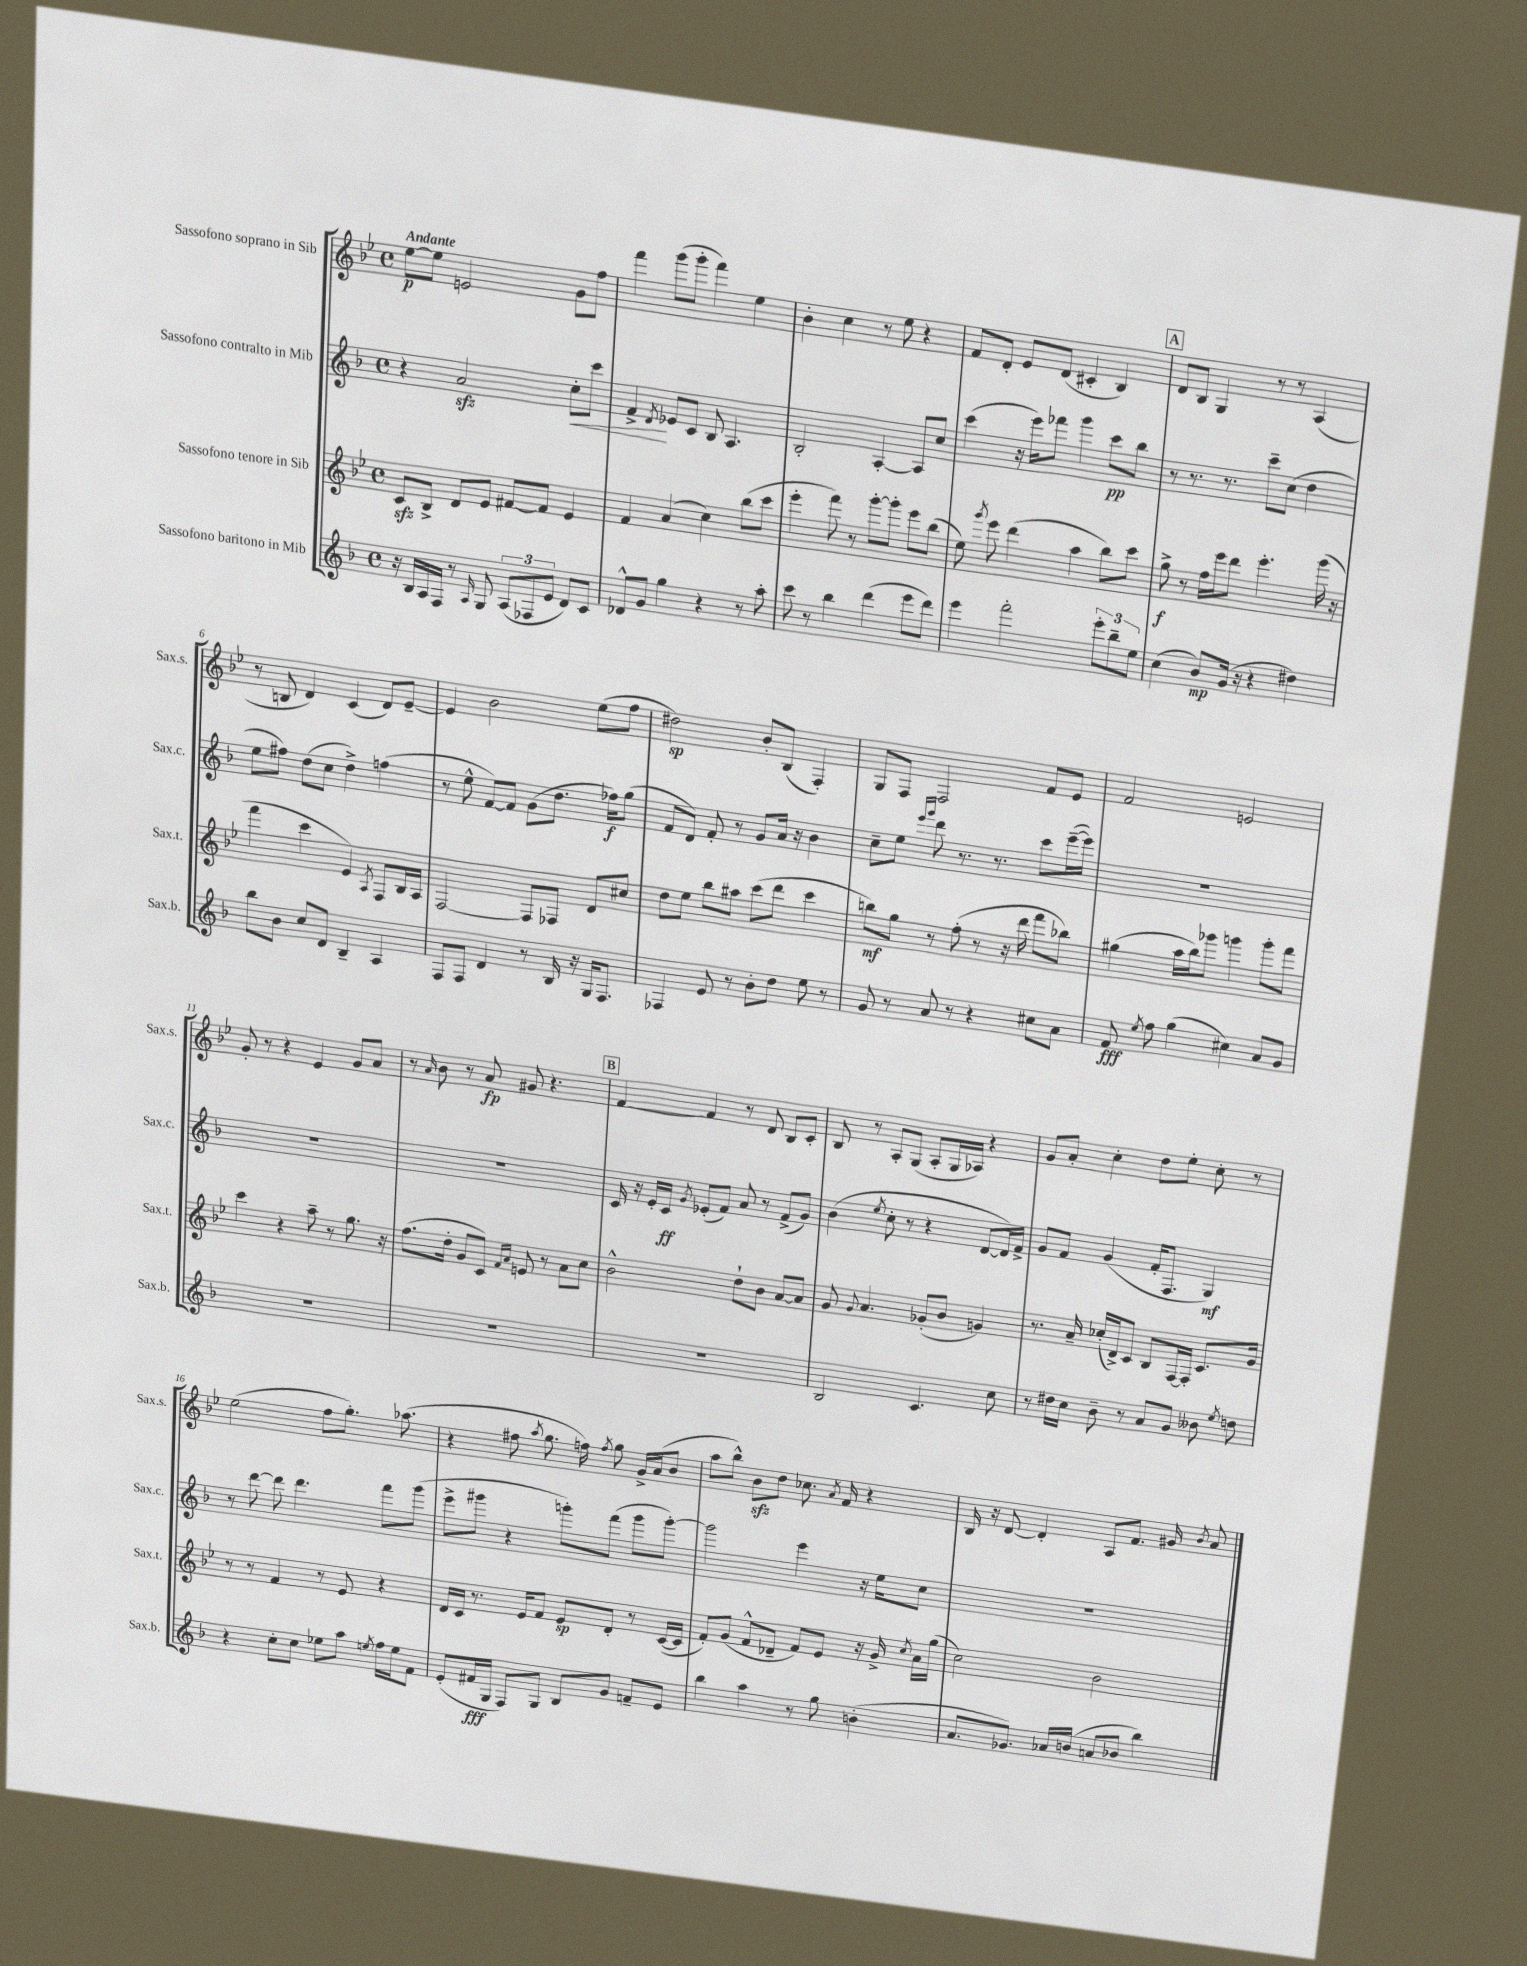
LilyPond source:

<<
\new StaffGroup <<
\new Staff = "s0" \with { instrumentName = "Sassofono soprano in Sib" shortInstrumentName = "Sax.s." } {
    \clef treble \key bes \major \defaultTimeSignature \time 4/4 \tempo "Andante"
    \autoBeamOff ees''8[~\p ees''8] e'2 g'8[ f''8] |
    f'''4 g'''8[( g'''8]-. f'''4) ees''4 |
    bes'4-. c''4 r8 ees''8 r4 |
    f'8[ d'8]-. ees'8[ d'8]( cis'4-. bes4) |
    \mark \markup { \box "A" } d'8[ bes8] g4 r8 r8 a4( |
    r8 b8 d'4) c'4( d'8[) ees'8]~-- |
    ees'4 bes'2 ees''8[( f''8] |
    dis''2\sp) bes'8[-. bes8]( f4-.) |
    g8[ f8] f2 f'8[ ees'8] |
    f'2 e'2 |
    g'8-. r8 r4 ees'4 g'8[ a'8] |
    r8 \grace { a'16 } bes'8 r8 a'8\fp gis'8 r4. |
    \mark \markup { \box "B" } f'4~ f'4 r8 d'8 bes8[ c'8]-. |
    bes8 r8 a8[-. g8]( a8[-. g16 aes16]) r4 |
    g'8[ a'8]-. c''4-. d''8[ ees''8]-. c''8-. r8 |
    ees''2( f''8[ g''8.]-.) aes''8.( |
    r4 fis''8 \acciaccatura { a''8 } g''8. f''16) \acciaccatura { f''8 } g''8 g'16[-> a'16( bes'8] |
    a''8[ bes''8]-^) bes'8[\sfz d''8] ces''8. \acciaccatura { a'8 } f'16 r4 |
    bes16 r16 d'8~ d'4-. a8[ f'8.] gis'16 \acciaccatura { bes'8 } a'8 \bar "|." |
}
\new Staff = "s1" \with { instrumentName = "Sassofono contralto in Mib" shortInstrumentName = "Sax.c." } {
    \clef treble \key f \major \defaultTimeSignature \time 4/4
    \autoBeamOff r4 a'2\sfz c''8[-.\< c'''8] |
    f'4->\! \acciaccatura { d'8 } ees'8[ c'8] bes8 a4. |
    bes2-. a4~-. a8[ c''8] |
    c'''4( r16 e'''16[) fes'''8] g'''4 c'''8[\pp bes''8] |
    \mark \markup { \box "A" } r8 r8. r8. c'''8[-- c''8]( d''4 |
    e''8[ fis''8]) d''8[( c''8] d''4->) f''4( |
    r8 e''8-^ f'8[~) f'8] g'8[( d''8.] fes''16[\f) g''8]( |
    f'8[ d'8]) f'8-. r8 g'8[ a'16] r16 bes'4 |
    c''8[-- e''8] \grace { e'''16[ g'''16] } d'''8 r8. r8. c'''8[ e'''16~--( e'''16]) |
    R1 |
    R1 |
    R1 |
    \mark \markup { \box "B" } c'16 r16 e'16[-. c'16]\ff \acciaccatura { g'8 } ees'8[-.( f'8]) a'8 r8 f'8[->( g'8]) |
    bes'4( \acciaccatura { e''8 } c''8-. r8 r4 d'8[~ d'16) f'16]-> |
    g'8[ f'8] g'4( f'16[-. f8.] g4\mf) |
    r8 d'''8~ d'''8 d'''4. f'''8[ g'''8]( |
    e'''8[-> gis'''8] r4 g'''8[-.) f'''8]( g'''8[ g'''8]~-.) |
    g'''2 e'''4 r16 e''16[ c''8] |
    R1 \bar "|." |
}
\new Staff = "s2" \with { instrumentName = "Sassofono tenore in Sib" shortInstrumentName = "Sax.t." } {
    \clef treble \key bes \major \defaultTimeSignature \time 4/4
    \autoBeamOff c'8[\sfz bes8]-> d'8[ ees'8] fis'8[~ fis'8] ees'4 |
    f'4 a'4( c''4) bes''8[( c'''8] |
    ees'''4-. f'''8) r8 g'''8[~-. g'''8]-. ees'''8[ bes''8]( |
    ees''8) \acciaccatura { g'''8 } ees'''8 d'''4( a''4 bes''8[) c'''8] |
    \mark \markup { \box "A" } g''8->\f r8 f''16[ ees'''16 d'''8] ees'''4.-. g'''16( r16 |
    f'''4 c'''4 ees'4) \acciaccatura { a8 } f8[ bes16 a16] |
    f2~ f8[ fes8] d'8[ cis''8] |
    d''8[ ees''8] bes''8[ ais''8] c'''8[( d'''8] c'''4 |
    b''8[\mf) g''8] r8 f''8-.( r8 r16 d'''16 f'''8[ bes''8]) |
    gis''4( a''16[ bes''16) ges'''8] g'''4 g'''8[-. f'''8] |
    c'''4 r4 a''8-- r8 g''8. r16 |
    f''8.[( d''16]-. g'8[ c'8]) \grace { f'16[ a'16] } e'8 r8 a'8[ c''8] |
    \mark \markup { \box "B" } bes'2-^ d''8[-! bes'8] a'8[~ a'8] |
    g'8 \appoggiatura { g'8 } a'4. ges'8[-.( bes'8] g'4) |
    r8. a'16-- ces''16[-.( d'16->) c'8] bes8[ f16~ f16]-. c'8.[ g'16] |
    r8 r8 f'4 r8 ees'8 r4 |
    d'16[ c'16] r8. ees'16[ f'8] ees'8[\sp d'8]-. r8 c'16[~( c'16] |
    f'8[-.) g'8]( f'8[-^ des'8]-- f'8[) ees'8] r16 g'16-> \acciaccatura { c''8 } a'16[ g''16]( |
    c''2) bes'2 \bar "|." |
}
\new Staff = "s3" \with { instrumentName = "Sassofono baritono in Mib" shortInstrumentName = "Sax.b." } {
    \clef treble \key f \major \defaultTimeSignature \time 4/4
    \autoBeamOff r16 bes16[ a16 f16] r8 \grace { a16 } g8 \tuplet 3/2 { a8[( fes8 e'8] } d'8[) c'8] |
    des'8[-^ g'8] g''4 r4 r8 a''8-. |
    c'''8 r8 bes''4 d'''4( e'''8[ d'''8]) |
    e'''4 f'''2-. \tuplet 3/2 { e'''8[-. bes''8-- e''8] } |
    \mark \markup { \box "A" } c''4( bes'8[\mp) g'16]( r16 r4 dis''4) |
    bes''8[ bes'8] c''8[ d'8] bes4-- a4 |
    f8[ f8] d'4 r8 bes16 r16 g16[ f8.] |
    fes4 e'8 r8 bes'8[-. d''8] e''8 r8 |
    g'8 r8 a'8 r8 r4 cis''8[ a'8] |
    f'8\fff \acciaccatura { e''8 } f''8 g''4( cis''4) a'8[ g'8] |
    R1 |
    R1 |
    \mark \markup { \box "B" } R1 |
    bes2 c'4. c''8 |
    r8 dis''16[ c''16] bes'8-- r8 a'8[ g'8] beses'8 \acciaccatura { e''8 } d''8 |
    r4 c''8[-. c''8] ees''8[ a''8] \acciaccatura { e''8 } f''16[ e''16 f'8] |
    e'8[-.( fis'16\fff g16] f8[) g8] bes8[ g'8] f'8[-- e'8] |
    bes''4 a''4 r8 g''8 b'4-.( |
    a'8.[ ges'8.]) aes'16[ b'16]( a'8[ bes'8] bes''4) \bar "|." |
}
>>
>>
